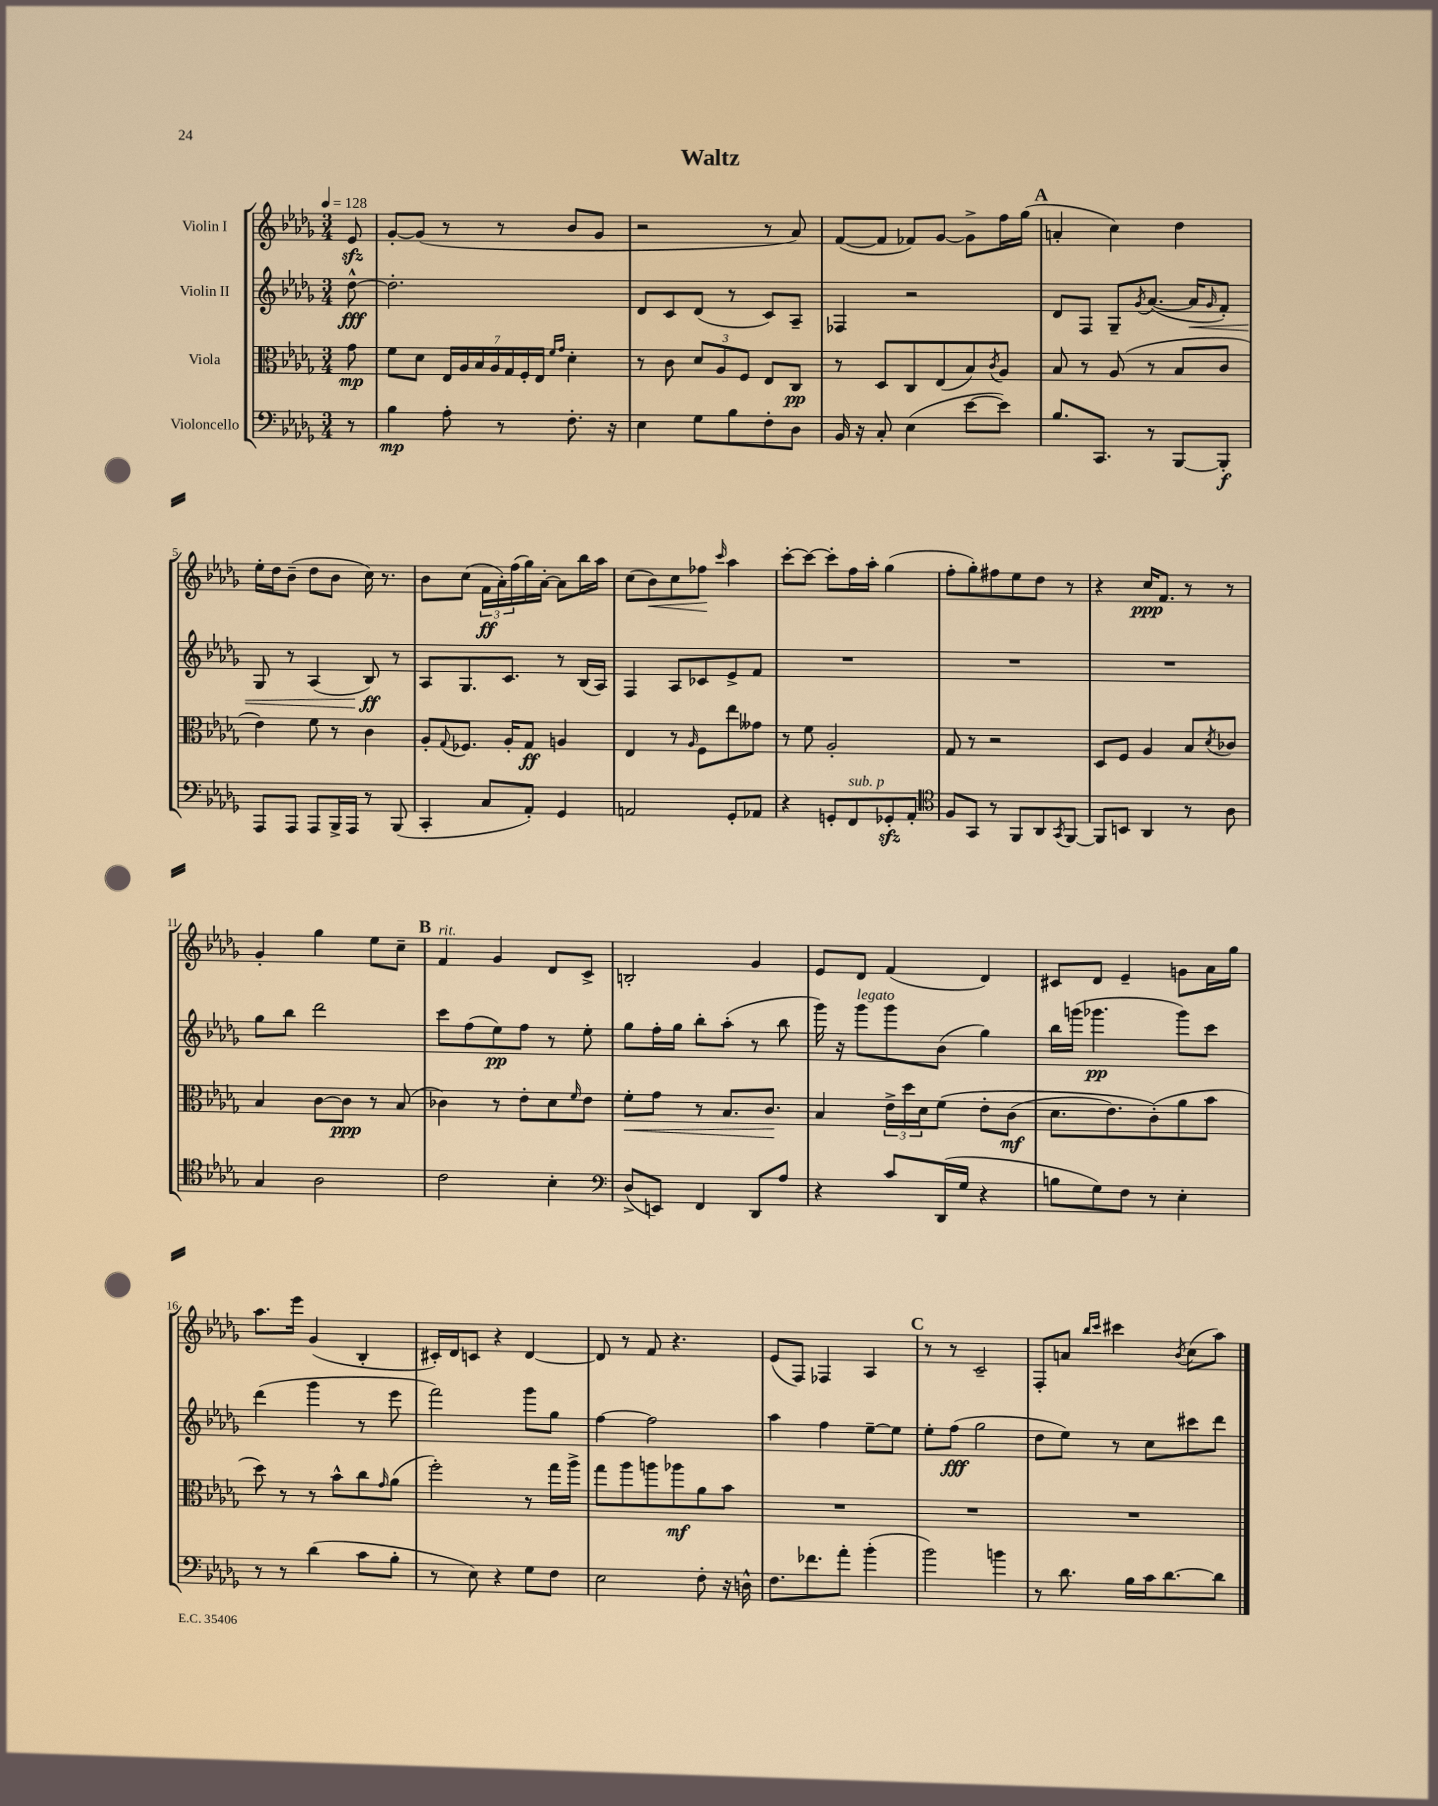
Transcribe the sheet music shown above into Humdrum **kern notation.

**kern	**dynam	**kern	**dynam	**kern	**dynam	**kern	**dynam
*part4	*part4	*part3	*part3	*part2	*part2	*part1	*part1
*staff4	*staff4	*staff3	*staff3	*staff2	*staff2	*staff1	*staff1
*I"Violoncello	*	*I"Viola	*	*I"Violin II	*	*I"Violin I	*
*clefF4	*	*clefC3	*	*clefG2	*	*clefG2	*
*k[b-e-a-d-g-]	*	*k[b-e-a-d-g-]	*	*k[b-e-a-d-g-]	*	*k[b-e-a-d-g-]	*
*M3/4	*	*M3/4	*	*M3/4	*	*M3/4	*
*MM128	*	*MM128	*	*MM128	*	*MM128	*
=	=	=	=	=	=	=	=
8r	.	8g-\	mp	[8dd-^^\	fff	8e-zz/	.
=1	=1	=1	=1	=1	=1	=1	=1
4B-\	mp	8f\L	.	2.dd-'\]	.	[8g-'/L	.
.	.	8d-\J	.	.	.	(8g-/J]	.
8A-'\	.	28E-/LL	.	.	.	8r	.
.	.	28A-/	.	.	.	.	.
.	.	28B-/	.	.	.	.	.
.	.	28A-/	.	.	.	.	.
8r	.	.	.	.	.	8r	.
.	.	28G-/	.	.	.	.	.
.	.	28F'/	.	.	.	.	.
.	.	28E-/JJ	.	.	.	.	.
.	.	16qqf/LL	.	.	.	.	.
.	.	16qqg-/JJ	.	.	.	.	.
8.F'\	.	4d-'\	.	.	.	8b-/L	.
.	.	.	.	.	.	8g-/J	.
16r	.	.	.	.	.	.	.
=2	=2	=2	=2	=2	=2	=2	=2
4E-\	.	8r	.	8d-/L	.	2r	.
.	.	8c\	.	8c/	.	.	.
8G-\L	.	12d-/L	.	(8d-/J	.	.	.
.	.	12A-/	.	.	.	.	.
8B-\	.	.	.	8r	.	.	.
.	.	12F/J	.	.	.	.	.
8F'\	.	8E-/L	.	8c/L)	.	8r	.
8D-\J	.	8C/J	pp	8A-~/J	.	8a-/)	.
=3	=3	=3	=3	=3	=3	=3	=3
16BB-/	.	8r	.	4F-X/	.	([8f/L	.
16r	.	.	.	.	.	.	.
8C'/	.	8D-/L	.	.	.	8f/J]	.
(4E-\	.	8C/	.	2r	.	8f-X/L)	.
.	.	(8E-/	.	.	.	[8g-/J	.
[8e-\L	.	8B-/)	.	.	.	8g-^\L]	.
.	.	8qc/	.	.	.	.	.
8e-\J])	.	8A-/J	.	.	.	16ff\L	.
.	.	.	.	.	.	(16gg-\JJ	.
!!LO:REH:place=s1:t=A
=4	=4	=4	=4	=4	=4	=4	=4
8.B-/L	.	8B-/	.	8d-/L	.	4an'/	.
.	.	8r	.	8F/J	.	.	.
8.CC/J	.	.	.	.	.	.	.
.	.	(8A-/	.	8G-~/L	.	4cc\)	.
.	.	.	.	8qg-/	.	.	.
8r	.	8r	.	([8.a-/J	.	.	.
[8BBB-/L	.	8B-/L	.	.	.	4dd-\	.
!	!	!	!	!	!LO:HP:b	!	!
.	.	.	.	16a-/KL]	<	.	.
.	.	.	.	16qqg-/	.	.	.
8BBB-'/J]	f	8c/J	.	8f'/J)	.	.	.
!!LO:LB:g=z
=5	=5	=5	=5	=5	=5	=5	=5
8AAA-/L	.	4e-\)	.	8G-/	.	16ee-'\LL	.
.	.	.	.	.	.	16dd-\J	.
8AAA-/J	.	.	.	8r	.	(8b-~\J	.
8AAA-/L	.	8f\	.	(4A-/	.	8dd-\L	.
16BBB-^/L	.	8r	.	.	.	8b-\J	.
16AAA-/JJ	.	.	.	.	.	.	.
8r	.	4c\	.	8B-/)	ff	16cc\)	.
.	.	.	.	.	.	8.r	.
(8BBB-/	.	.	.	8r	[	.	.
=6	=6	=6	=6	=6	=6	=6	=6
4CC'/	.	8A-'/L	.	8A-/L	.	8b-\L	.
.	.	8qqG-/	.	.	.	.	.
.	.	8.F-X/J	.	8.G-/	.	(8cc\J	.
8C/L	.	.	.	.	.	24f\LL	ff
.	.	.	.	.	.	24a-'\)	.
.	.	16A-'/KL	.	8.c/J	.	.	.
.	.	.	.	.	.	(24ff\	.
8AA-'/J)	.	8G-/J	ff	.	.	16gg-\)	.
.	.	.	.	.	.	[16a-'\JJ	.
4GG-/	.	4An/	.	8r	.	8a-\L]	.
.	.	.	.	(16B-/LL	.	16bb-\L	.
.	.	.	.	16A-/JJ)	.	16aa-\JJ	.
=7	=7	=7	=7	=7	=7	=7	=7
2AAn/	.	4E-/	.	4F/	.	(8cc\L	.
!	!	!	!	!	!	!	!LO:HP:b
.	.	.	.	.	.	8b-\)	<
.	.	8r	.	8A-/L	.	8cc\	.
.	.	16qqA-/	.	.	.	.	.
.	.	8F\L	.	8c-X/	.	8ff-X\J	.
.	.	.	.	.	.	16qqccc/	.
8GG-'/L	.	8ee-\	.	8e-^/	.	4aa-\	[
8AA-X/J	.	8g--X\J	.	8f/J	.	.	.
=8	=8	=8	=8	=8	=8	=8	=8
4r	.	8r	.	2.r	.	[8ccc'\L	.
.	.	8f\	.	.	.	8ccc\J_	.
8GGn'/L	.	2A-'/	.	.	.	8ccc'\L]	.
!LO:TX:a:i:t=sub. p	!	!	!	!	!	!	!
8FF/	.	.	.	.	.	16ff\L	.
.	.	.	.	.	.	16aa-'\JJ	.
8GG-Xzz'/	.	.	.	.	.	(4gg-\	.
8AA-'/J	.	.	.	.	.	.	.
=9	=9	=9	=9	=9	=9	=9	=9
*clefC4	*	*	*	*	*	*	*
8F/L	.	8G-/	.	2.r	.	8ff'\L	.
8GG-/J	.	8r	.	.	.	8gg-'\)	.
8r	.	2r	.	.	.	8ff#X\	.
8FF/L	.	.	.	.	.	8ee-\	.
8AA-/	.	.	.	.	.	8dd-\J	.
8qGG-/	.	.	.	.	.	.	.
[8FF/J	.	.	.	.	.	8r	.
=10	=10	=10	=10	=10	=10	=10	=10
8FF/L]	.	8D-/L	.	2.r	.	4r	.
8BBn/J	.	8F/J	.	.	.	.	.
4AA-/	.	4A-/	.	.	.	16cc/KL	ppp
.	.	.	.	.	.	8.f/J	.
8r	.	8B-/L	.	.	.	8r	.
.	.	8qd-/	.	.	.	.	.
8A-\	.	8c-X/J	.	.	.	8r	.
!!LO:LB:g=z
=11	=11	=11	=11	=11	=11	=11	=11
4G-/	.	4B-/	.	8gg-\L	.	4g-'/	.
.	.	.	.	8bb-\J	.	.	.
2A-\	.	[8c\L	.	2ddd-\	.	4gg-\	.
.	.	8c\J]	ppp	.	.	.	.
.	.	8r	.	.	.	8ee-\L	.
.	.	(8B-/	.	.	.	8cc~\J	.
!!LO:REH:place=s1:t=B
=12	=12	=12	=12	=12	=12	=12	=12
!	!	!	!	!	!	!LO:TX:a:i:t=rit.	!
2c\	.	4c-X\)	.	8ccc\L	.	4f/	.
.	.	.	.	(8ff\	.	.	.
.	.	8r	.	8ee-\)	pp	4g-/	.
.	.	8e-'\L	.	8ff\J	.	.	.
4B-'\	.	8d-\	.	8r	.	8d-/L	.
.	.	16qqf/	.	.	.	.	.
.	.	8e-\J	.	8ee-'\	.	8c^/J	.
=13	=13	=13	=13	=13	=13	=13	=13
*clefF4	*	*	*	*	*	*	*
!	!	!	!LO:HP:b	!	!	!	!
(8D-^/L	.	8f'\L	<	8gg-\L	.	2Bn'/	.
8EEn/J)	.	8g-\J	.	16ff'\L	.	.	.
.	.	.	.	16gg-\JJ	.	.	.
4FF/	.	8r	.	8bb-'\L	.	.	.
.	.	8.B-/L	.	(8aa-'\J	.	.	.
8DD-/L	.	.	.	8r	.	4g-/	.
.	.	8.c/J	.	.	.	.	.
8A-/J	.	.	.	8bb-\	.	.	.
.	.	.	[	.	.	.	.
=14	=14	=14	=14	=14	=14	=14	=14
4r	.	4B-/	.	16ggg-\)	.	8e-/L	.
.	.	.	.	16r	.	.	.
!	!	!	!	!LO:TX:a:i:t=legato	!	!	!
.	.	.	.	8ggg-\L	.	8d-/J	.
8c/L	.	24e-^\LL	.	8ggg-\	.	(4f/	.
.	.	24dd-\	.	.	.	.	.
.	.	24d-\J	.	.	.	.	.
(16DD-/L	.	(8f\J	.	(8b-\J	.	.	.
16G-/JJ	.	.	.	.	.	.	.
4r	.	8e-'\L	.	4gg-\)	.	4d-/)	.
.	.	(8c\J	mf	.	.	.	.
=15	=15	=15	=15	=15	=15	=15	=15
8Bn\L	.	8.d-\L	.	16bb-\LL	.	8c#X/L	.
.	.	.	.	(16gggn\JJ	.	.	.
8G-\)	.	.	.	4.ggg-X\	pp	8d-/J	.
.	.	8.e-\)	.	.	.	.	.
8F\J	.	.	.	.	.	4e-~/	.
8r	.	(8c'\)	.	.	.	.	.
4E-'\	.	8a-\	.	8ggg-\L)	.	8gn\L	.
.	.	8b-\J	.	8ccc\J	.	16a-\L	.
.	.	.	.	.	.	16gg-\JJ	.
!!LO:LB:g=z
=16	=16	=16	=16	=16	=16	=16	=16
8r	.	8dd-\)	.	(4ddd-\	.	8.aa-\L	.
8r	.	8r	.	.	.	.	.
.	.	.	.	.	.	16eee-\Jk	.
(4d-\	.	8r	.	4ggg-\	.	(4g-/	.
.	.	8b-^^\L	.	.	.	.	.
8c\L	.	8cc\	.	8r	.	4B-'/	.
.	.	16qqg-/	.	.	.	.	.
8B-'\J	.	(8a-\J	.	8eee-\	.	.	.
=17	=17	=17	=17	=17	=17	=17	=17
8r	.	2ff'\)	.	2fff\)	.	16c#X'/LL)	.
.	.	.	.	.	.	16d-/J	.
8E-\)	.	.	.	.	.	8cn/J	.
4r	.	.	.	.	.	4r	.
8G-\L	.	8r	.	8ggg-\L	.	[4d-/	.
8F\J	.	16gg-\LL	.	8gg-\J	.	.	.
.	.	16aa-^\JJ	.	.	.	.	.
=18	=18	=18	=18	=18	=18	=18	=18
2E-\	.	8gg-\L	.	[4ff\	.	8d-/]	.
.	.	8aa-\	.	.	.	8r	.
.	.	8aan\	.	2ff\]	.	8f/	.
.	.	8aa-X\	mf	.	.	4.r	.
8F'\	.	8a-\	.	.	.	.	.
16r	.	8b-\J	.	.	.	.	.
16Dn^^\	.	.	.	.	.	.	.
=19	=19	=19	=19	=19	=19	=19	=19
8.F\L	.	2.r	.	4aa-\	.	(8e-/L	.
.	.	.	.	.	.	8F/J)	.
8.f-X\	.	.	.	.	.	.	.
.	.	.	.	4ff\	.	4F-X/	.
8a-'\J	.	.	.	.	.	.	.
(4b-'\	.	.	.	[8ee-~\L	.	4A-/	.
.	.	.	.	8ee-\J]	.	.	.
!!LO:REH:place=s1:t=C
=20	=20	=20	=20	=20	=20	=20	=20
2b-\)	.	2.r	.	8ee-'\L	.	8r	.
.	.	.	.	(8ff\J	fff	8r	.
.	.	.	.	2gg-\	.	2c~/	.
4bn\	.	.	.	.	.	.	.
=21	=21	=21	=21	=21	=21	=21	=21
8r	.	2.r	.	8dd-\L	.	8F'/L	.
8.d-\	.	.	.	8ee-\J)	.	8an/J	.
.	.	.	.	.	.	16qqbb-/LL	.
.	.	.	.	.	.	16qqccc/JJ	.
.	.	.	.	8r	.	4ccc#X\	.
16B-\LL	.	.	.	.	.	.	.
16c\J	.	.	.	8cc\L	.	.	.
[8.d-\	.	.	.	.	.	.	.
.	.	.	.	.	.	8qb-/	.
.	.	.	.	8ccc#X\	.	(8cc\L	.
8d-\J]	.	.	.	8ddd-\J	.	8aa-\J)	.
==	==	==	==	==	==	==	==
*-	*-	*-	*-	*-	*-	*-	*-
